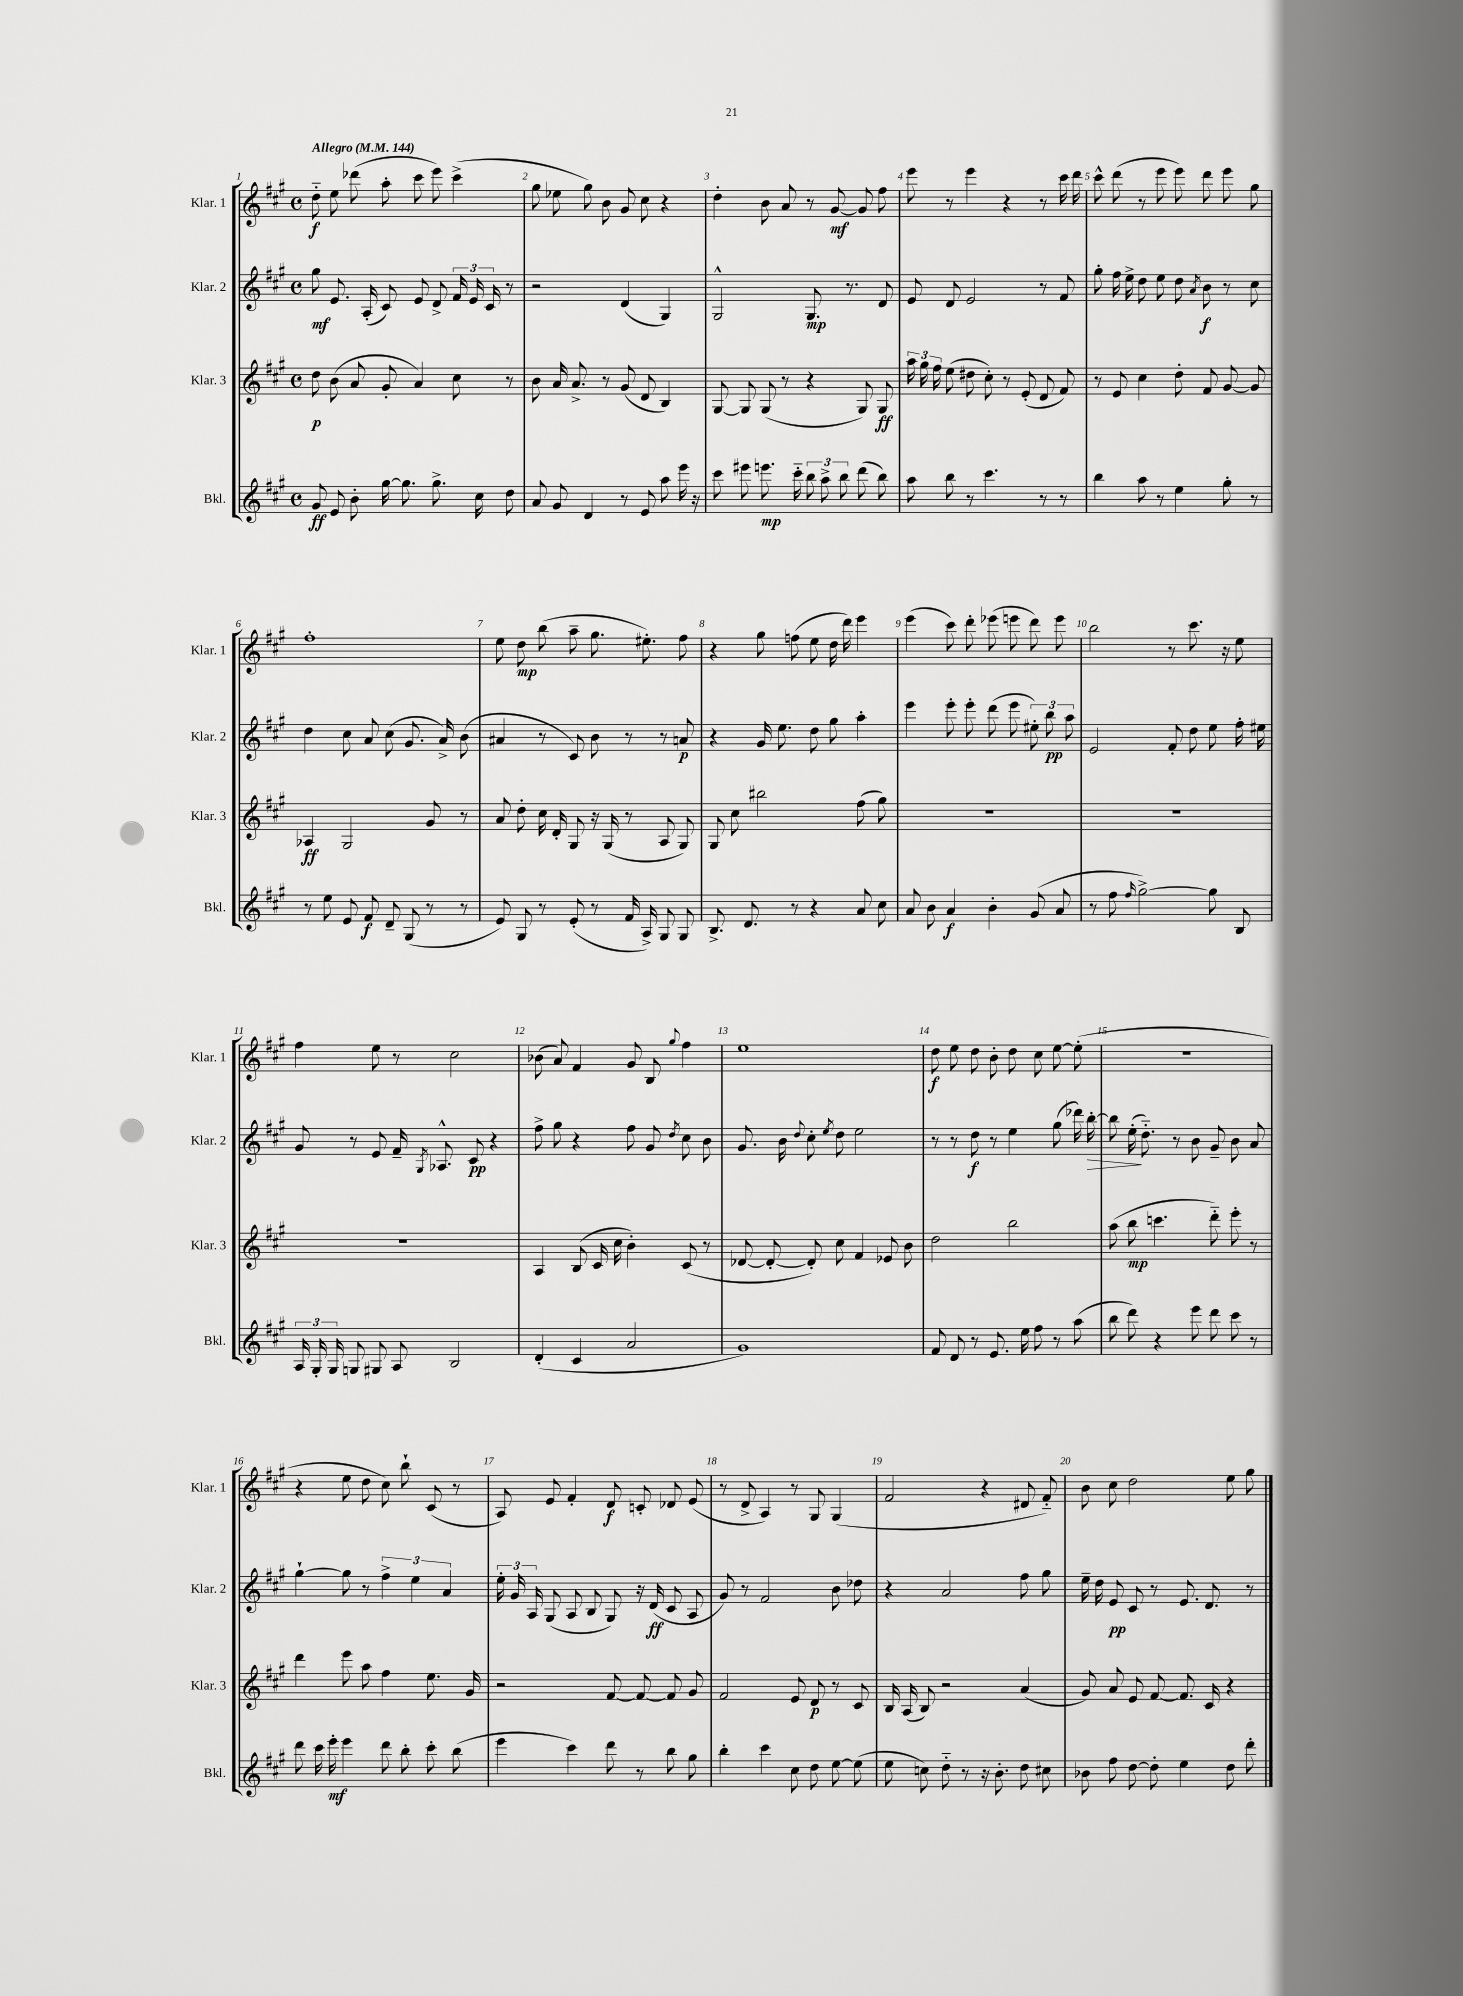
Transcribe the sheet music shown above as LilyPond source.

<<
\new StaffGroup <<
\new Staff = "s0" \with { instrumentName = "Klar. 1" shortInstrumentName = "Klar. 1" } {
    \clef treble \key a \major \defaultTimeSignature \time 4/4 \tempo "Allegro" 4 = 144
    \autoBeamOff d''8-_\f e''8 des'''8( a''8-. cis'''8 e'''8) cis'''4->( |
    gis''8 ees''8 gis''8) b'8 gis'8 cis''8 r4 |
    d''4-. b'8 a'8 r8 gis'8~\mf gis'8 fis''8 |
    e'''8 r8 e'''4 r4 r8 cis'''16 d'''16 |
    cis'''8-^ d'''8( r8 e'''8 e'''8) d'''8 e'''8 gis''8 |
    fis''1-. |
    e''8 d''8\mp b''8( a''8-- gis''8. eis''8.-.) fis''8 |
    r4 gis''8 f''8( e''8 d''16 d'''16) e'''4 |
    e'''4( cis'''8) d'''8-. ees'''8( e'''8 d'''8) e'''8 |
    b''2 r8 cis'''8. r16 e''8 |
    fis''4 e''8 r8 cis''2 |
    bes'8( a'8) fis'4 gis'8 b8 \appoggiatura { gis''8 } fis''4 |
    e''1 |
    d''8\f e''8 d''8 b'8-. d''8 cis''8 e''8~ e''8-.( |
    r1 |
    r4 e''8 d''8 cis''8) b''8-! cis'8( r8 |
    a8) e'8 fis'4-. d'8\f c'8-. des'8 e'8( |
    r8 d'8-> a4) r8 gis8 gis4( |
    fis'2 r4 dis'8 fis'8-_) |
    b'8 cis''8 d''2 e''8 gis''8 \bar "|." |
}
\new Staff = "s1" \with { instrumentName = "Klar. 2" shortInstrumentName = "Klar. 2" } {
    \clef treble \key a \major \defaultTimeSignature \time 4/4
    \autoBeamOff gis''8\mf e'8. a16-.( cis'8) e'8 d'8-> \tuplet 3/2 { fis'16 e'16 cis'16 } r8 |
    r2 d'4( gis4) |
    gis2-^ gis8.\mp r8. d'8 |
    e'8 d'8 e'2 r8 fis'8 |
    gis''8-. fis''16 e''16-> d''8 e''8 d''8 \acciaccatura { a'8 } b'8\f r8 cis''8 |
    d''4 cis''8 a'8 cis''8( gis'8. a'16->) b'8( |
    ais'4 r8 cis'8) b'8 r8 r8 a'8\p |
    r4 gis'16 e''8. d''8 gis''8 a''4-. |
    e'''4 e'''8-. e'''8-. d'''8( e'''8 \tuplet 3/2 { eis''8-.) b''8\pp a''8 } |
    e'2 fis'8-. d''8 e''8 fis''16-. eis''16 |
    gis'8 r8 e'8 fis'16-- \acciaccatura { gis8 } aes8.-^ cis'8\pp r4 |
    fis''8-> gis''8 r4 fis''8 gis'8 \acciaccatura { d''8 } cis''8 b'8 |
    gis'8. b'16 \appoggiatura { d''8 } cis''8-. \acciaccatura { e''8 } d''8 e''2 |
    r8 r8 d''8\f r8 e''4 gis''8( des'''16) b''16~-.\> |
    b''8 e''16-.\!( d''8.-_) r8 b'8 gis'8-- b'8 a'8 |
    gis''4~-! gis''8 r8 \tuplet 3/2 { fis''4-> e''4 a'4 } |
    \tuplet 3/2 { e''16-. gis'16 a16 } gis8( a8 b8 gis8) r16 d'16\ff( cis'8 a8 |
    gis'8) r8 fis'2 b'8 des''8 |
    r4 a'2 fis''8 gis''8 |
    e''16-- d''16 e'8\pp cis'8 r8 e'8. d'8. r8 \bar "|." |
}
\new Staff = "s2" \with { instrumentName = "Klar. 3" shortInstrumentName = "Klar. 3" } {
    \clef treble \key a \major \defaultTimeSignature \time 4/4
    \autoBeamOff d''8\p b'8( a'8 gis'8-. a'4) cis''8 r8 |
    b'8 a'16 a'8.-> r8 gis'8( d'8 b4) |
    gis8~ gis8 gis8( r8 r4 gis8) gis8\ff |
    \tuplet 3/2 { a''16 gis''16 fis''16 } e''8( dis''8 cis''8-.) r8 e'8-.( d'8 fis'8) |
    r8 e'8 cis''4 d''8-. fis'8 gis'8~ gis'8 |
    aes4\ff gis2 gis'8 r8 |
    a'8 d''8-. cis''16 d'16-. gis8 r16 gis16( r8 a8 gis8) |
    gis8 cis''8 bis''2 fis''8( gis''8) |
    R1 |
    R1 |
    R1 |
    a4 b8( cis'16 cis''16 b'4-.) cis'8( r8 |
    des'8~ des'8~-. des'8-.) cis''8 fis'4 ees'8 b'8 |
    d''2 b''2 |
    a''8( b''8\mp c'''4. d'''8-_) e'''8-. r8 |
    d'''4 e'''8 a''8 fis''4 e''8. gis'16 |
    r2 fis'8~ fis'8~ fis'8 gis'8 |
    fis'2 e'8 d'8\p r8 cis'8 |
    b16 a16( b8) r2 a'4( |
    gis'8) a'8 e'8 fis'8~ fis'8. cis'16 r4 \bar "|." |
}
\new Staff = "s3" \with { instrumentName = "Bkl." shortInstrumentName = "Bkl." } {
    \clef treble \key a \major \defaultTimeSignature \time 4/4
    \autoBeamOff gis'8\ff e'8 b'8-. gis''16~ gis''8. gis''8.-> cis''16 d''8 |
    a'8 gis'8 d'4 r8 e'8 a''8 e'''16 r16 |
    cis'''8 eis'''8 e'''8.\mp cis'''16-_ \tuplet 3/2 { b''8 a''8-> b''8 } d'''8( b''8) |
    a''8 b''8 r8 cis'''4. r8 r8 |
    b''4 a''8 r8 e''4 gis''8-. r8 |
    r8 e''8 e'8 fis'8\f d'8-- gis8( r8 r8 |
    e'8) gis8 r8 e'8-.( r8 fis'16 a16->) gis8 gis8 |
    b8.-> d'8. r8 r4 a'8 cis''8 |
    a'8 b'8 a'4\f b'4-. gis'8( a'8 |
    r8 fis''8 \grace { fis''16 } gis''2~->) gis''8 b8 |
    \tuplet 3/2 { a16 gis16-. gis16 } g8 gis8 a8 b2 |
    d'4-.( cis'4 a'2 |
    gis'1) |
    fis'8 d'8 r8 e'8. e''16 fis''8 r8 a''8( |
    b''8 d'''8) r4 e'''8 d'''8 cis'''8 r8 |
    d'''8 cis'''16 e'''16-.\mf e'''4 d'''8 b''8-. cis'''8-. b''8( |
    e'''4 cis'''4) d'''8 r8 b''8 gis''8 |
    b''4-. cis'''4 cis''8 d''8 e''8~ e''8( |
    e''8 c''8) d''8-_ r8 r16 b'8.-. d''8 cis''8 |
    bes'8 fis''8 d''8~ d''8-. e''4 d''8 d'''8-. \bar "|." |
}
>>
>>
\layout { \context { \Score \override BarNumber.break-visibility = ##(#f #t #t) barNumberVisibility = #all-bar-numbers-visible } }
